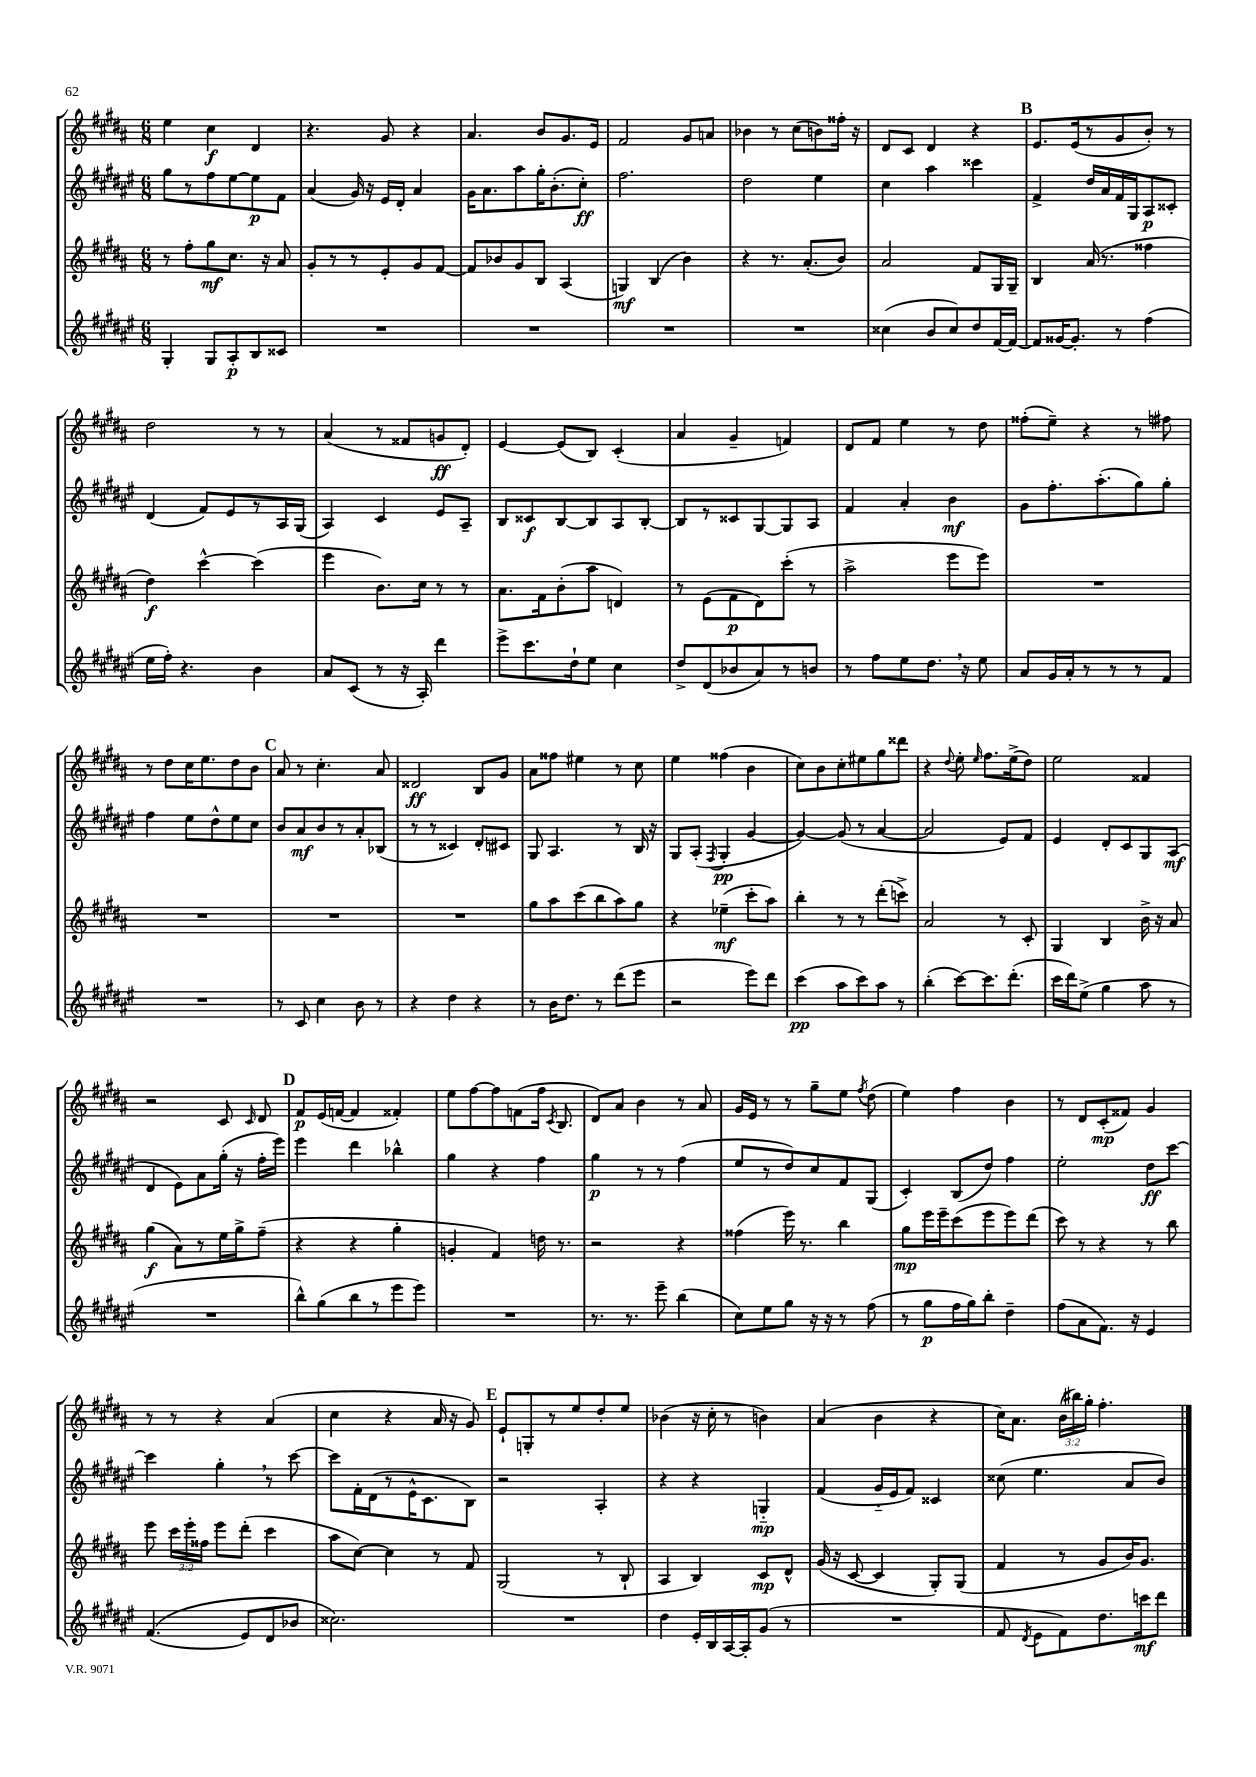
<<
\new StaffGroup <<
\new Staff = "s0" {
    \clef treble \key b \major \numericTimeSignature \time 6/8 \override Staff.TupletNumber.text = #tuplet-number::calc-fraction-text
    \autoBeamOff e''4 cis''4\f dis'4 |
    r4. gis'8 r4 |
    ais'4. b'8[ gis'8. e'16] |
    fis'2 gis'8[ a'8] |
    bes'4 r8 cis''8[( b'8) fisis''16]-. r16 |
    dis'8[ cis'8] dis'4 r4 |
    \mark \markup { \bold "B" } e'8.[ e'16( r8 gis'8 b'8]-.) r8 |
    dis''2 r8 r8 |
    ais'4( r8 fisis'8[ g'8\ff dis'8]-.) |
    e'4~ e'8[( b8]) cis'4-.( |
    ais'4 gis'4-- f'4) |
    dis'8[ fis'8] e''4 r8 dis''8 |
    fisis''8[-.( e''8]--) r4 r8 fis''8 |
    r8 dis''8[ cis''16 e''8. dis''8 b'8] |
    \mark \markup { \bold "C" } ais'8 r8 cis''4.-. ais'8 |
    disis'2\ff b8[ gis'8] |
    ais'8[ fisis''8] eis''4 r8 cis''8 |
    e''4 fisis''4( b'4 |
    cis''8[) b'8 cis''8-. eis''8 gis''8 disis'''8] |
    r4 \appoggiatura { dis''8 } e''8-. \grace { e''16 } fis''8.[ e''16->( dis''8]) |
    e''2 fisis'4 |
    r2 cis'8 \grace { cis'16 } dis'8 |
    \mark \markup { \bold "D" } fis'8[\p e'16( f'16]~ f'4 fisis'4-.) |
    e''8[ fis''8~ fis''8 f'8( fis''16] \acciaccatura { cis'8 } b8. |
    dis'8[) ais'8] b'4 r8 ais'8 |
    gis'16[ e'16] r8 r8 gis''8[-- e''8] \acciaccatura { fis''8 } dis''8( |
    e''4) fis''4 b'4 |
    r8 dis'8[ cis'8-.\mp( fisis'8]) gis'4 |
    r8 r8 r4 ais'4( |
    cis''4 r4 ais'16 r16 gis'8) |
    \mark \markup { \bold "E" } e'8[-! g8-. r8 e''8 dis''8-. e''8] |
    bes'4( r16 cis''16-. r8 b'4) |
    ais'4( b'4 r4 |
    cis''16[) ais'8.] \tuplet 3/2 { b'16[( bis''16) gis''16]-. } fis''4.-. \bar "|." |
}
\new Staff = "s1" {
    \clef treble \key fis \major \numericTimeSignature \time 6/8
    \autoBeamOff gis''8[ r8 fis''8 eis''8~ eis''8\p fis'8] |
    ais'4( gis'16) r16 eis'16[ dis'16]-. ais'4 |
    gis'16[ ais'8. ais''8 gis''16-. b'8.-.( cis''8]-.\ff) |
    fis''2. |
    dis''2 eis''4 |
    cis''4 ais''4 cisis'''4 |
    \mark \markup { \bold "B" } fis'4-> dis''16[ ais'16 fis'16 gis16 ais8\p cisis'8]-. |
    dis'4( fis'8[) eis'8 r8 ais16 gis16]( |
    ais4) cis'4 eis'8[ ais8]-- |
    b8[ cisis'8\f b8~ b8 ais8 b8]~-. |
    b8[ r8 cisis'8 gis8~ gis8 ais8] |
    fis'4 ais'4-. b'4\mf |
    gis'8[ fis''8.-. ais''8.-.( gis''8) gis''8]-. |
    fis''4 eis''8[ dis''8-^ eis''8 cis''8] |
    \mark \markup { \bold "C" } b'8[ ais'8\mf b'8 r8 ais'8-. bes8]( |
    r8 r8 cisis'4) dis'8[-. cis'8] |
    gis8 ais4. r8 b16 r16 |
    gis8[ ais8]-.( \acciaccatura { fis8 } gis4-.\pp gis'4~ |
    gis'4~) gis'8( r8 ais'4~ |
    ais'2 eis'8[) fis'8] |
    eis'4 dis'8[-. cis'8 gis8 ais8]\mf( |
    dis'4 eis'8[) ais'8 gis''16]-.( r16 fis''16[-. eis'''16]) |
    \mark \markup { \bold "D" } eis'''4 dis'''4 bes''4-^ |
    gis''4 r4 fis''4 |
    gis''4\p r8 r8 fis''4( |
    eis''8[ r8 dis''8) cis''8 fis'8 gis8]( |
    cis'4-.) b8[( dis''8]) fis''4 |
    eis''2-. dis''8[\ff cis'''8]~ |
    cis'''4 gis''4-. \breathe r8 cis'''8~ |
    cis'''8[ fis'16-. dis'16( r8 eis'16-^ cis'8. b8]) |
    \mark \markup { \bold "E" } r2 ais4-. |
    r4 r4 g4-_\mp |
    fis'4( gis'16[-_ eis'16 fis'8]) cisis'4 |
    cisis''8( eis''4. ais'8[ b'8]) \bar "|." |
}
\new Staff = "s2" {
    \clef treble \key b \major \numericTimeSignature \time 6/8 \override Staff.TupletNumber.text = #tuplet-number::calc-fraction-text
    \autoBeamOff r8 fis''8[-. gis''8\mf cis''8.] r16 ais'8 |
    gis'8[-. r8 r8 e'8-. gis'8 fis'8]~ |
    fis'8[ bes'8 gis'8 b8] ais4( |
    g4\mf) b4( b'4) |
    r4 r8. ais'8.[-.( b'8]) |
    ais'2 fis'8[ gis16 gis16]-- |
    \mark \markup { \bold "B" } b4 ais'16( r8. fisis''4 |
    dis''4\f) cis'''4~-^ cis'''4( |
    e'''4 b'8.[) cis''16] r8 r8 |
    ais'8.[ fis'16 b'8-.( ais''8] d'4) |
    r8 e'8[( fis'8\p dis'8) cis'''8]-.( r8 |
    ais''2-> e'''8[ e'''8]) |
    R2. |
    R2. |
    \mark \markup { \bold "C" } R2. |
    R2. |
    gis''8[ ais''8 cis'''8( b''8 ais''8) gis''8] |
    r4 ees''4--\mf( cis'''8[-. ais''8]) |
    b''4-. r8 r8 dis'''8[-.( c'''8]->) |
    ais'2 r8 cis'8-. |
    gis4 b4 b'16-> r16 ais'8 |
    gis''4\f( ais'8[) r8 e''16 gis''16-> fis''8]--( |
    \mark \markup { \bold "D" } r4 r4 gis''4-. |
    g'4-. fis'4) d''16 r8. |
    r2 r4 |
    fisis''4( e'''16) r8. b''4 |
    gis''8[\mp e'''16 e'''16-- cis'''8( e'''8 e'''8) dis'''8]( |
    cis'''8) r8 r4 r8 b''8 |
    e'''8 \tuplet 3/2 { cis'''16[ e'''16-. fisis''16] } e'''8[ dis'''8]-.( cis'''4 |
    ais''8[ cis''8]~) cis''4 r8 fis'8 |
    \mark \markup { \bold "E" } gis2( r8 b8-! |
    ais4 b4) cis'8[\mp dis'8]-^ |
    gis'16( r16 cis'8~ cis'4 gis8[-.) gis8]( |
    fis'4 r8 gis'8[ b'16) gis'8.] \bar "|." |
}
\new Staff = "s3" {
    \clef treble \key fis \major \numericTimeSignature \time 6/8
    \autoBeamOff gis4-. gis8[ ais8-.\p b8 cisis'8] |
    R2. |
    R2. |
    R2. |
    R2. |
    cisis''4( b'8[ cisis''8) dis''8 fis'16~ fis'16]~ |
    \mark \markup { \bold "B" } fis'8[ gisis'16~ gisis'8.]-. r8 fis''4( |
    eis''16[ fis''16]-.) r4. b'4 |
    ais'8[ cis'8]( r8 r16 ais16-.) dis'''4 |
    eis'''8[-> cis'''8. dis''16-! eis''8] cis''4 |
    dis''8[-> dis'8( bes'8 ais'8) r8 b'8] |
    r8 fis''8[ eis''8 dis''8.] \breathe r16 eis''8 |
    ais'8[ gis'16 ais'16-. r8 r8 r8 fis'8] |
    R2. |
    \mark \markup { \bold "C" } r8 cis'8 cis''4 b'8 r8 |
    r4 dis''4 r4 |
    r8 b'16[ dis''8.] r8 dis'''8[( eis'''8] |
    r2 eis'''8[) dis'''8] |
    cis'''4\pp( ais''8[ cis'''8) ais''8] r8 |
    b''4-.( cis'''8[~) cis'''8. dis'''8.]-.( |
    cis'''16[ dis'''16) eis''8]->( gis''4 ais''8 r8 |
    R2. |
    \mark \markup { \bold "D" } b''8[-^) gis''8( b''8 r8 eis'''8 eis'''8]) |
    R2. |
    r8. r8. eis'''8-- b''4( |
    cis''8[) eis''8 gis''8] r16 r16 r8 fis''8( |
    r8 gis''8[\p fis''16 gis''16) b''8]-. dis''4-- |
    fis''8[( ais'8 fis'8.]) r16 eis'4 |
    fis'4.(\( eis'8[) dis'8 bes'8] |
    cisis''2.\) |
    \mark \markup { \bold "E" } R2. |
    dis''4 eis'16[-. b16 ais16~ ais16-. gis'8]( r8 |
    R2. |
    fis'8 \acciaccatura { dis'8 } eis'8[ fis'8) dis''8. c'''16\mf dis'''8] \bar "|." |
}
>>
>>
\layout { \context { \Score \remove "Bar_number_engraver" } }
